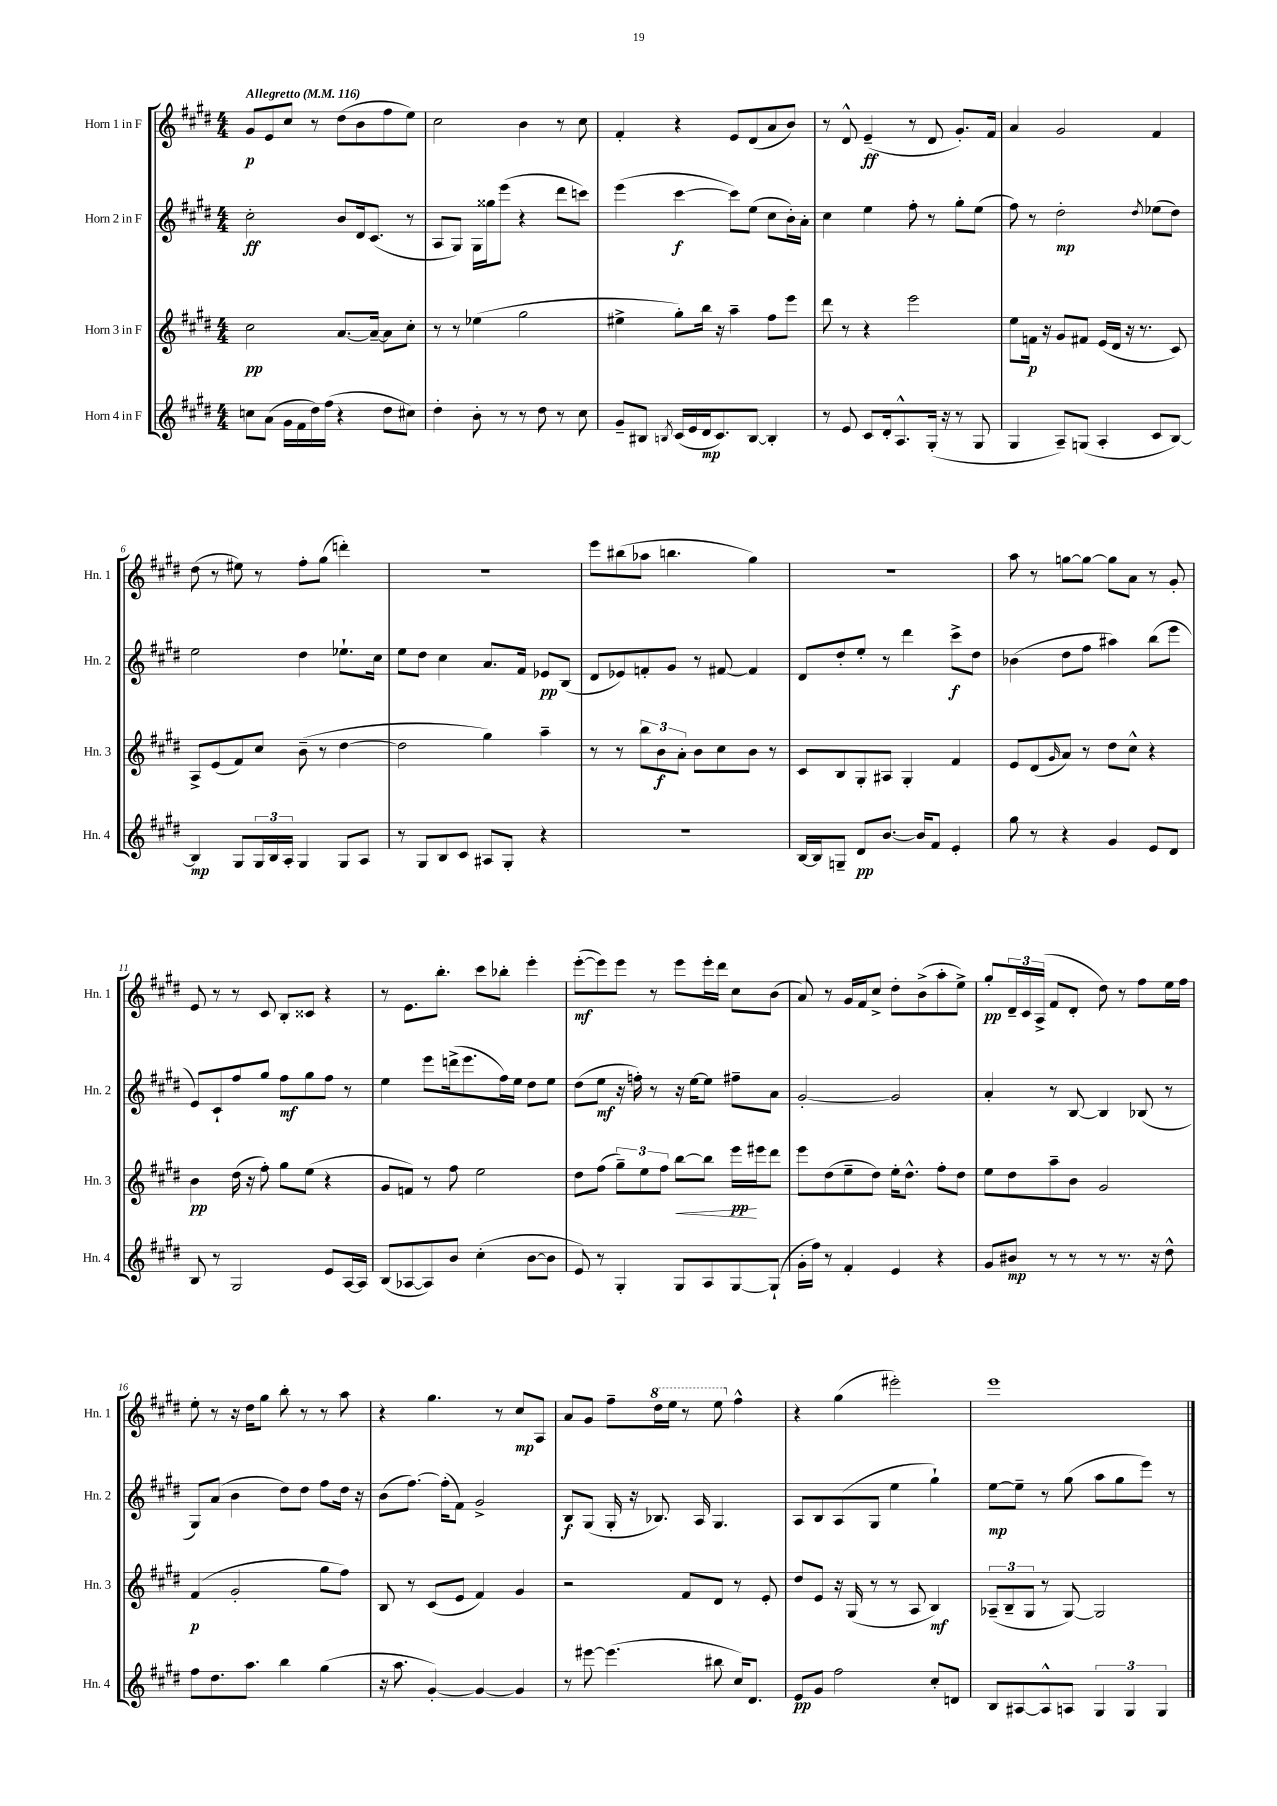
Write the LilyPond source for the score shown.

<<
\new StaffGroup <<
\new Staff = "s0" \with { instrumentName = "Horn 1 in F" shortInstrumentName = "Hn. 1" } {
    \clef treble \key e \major \numericTimeSignature \time 4/4 \tempo "Allegretto" 4 = 116
    gis'8\p e'8 cis''8 r8 dis''8( b'8 fis''8 e''8) |
    cis''2 b'4 r8 cis''8 |
    fis'4-. r4 e'8 dis'8( a'8 b'8) |
    r8 dis'8-^ e'4--\ff( r8 dis'8 gis'8.-.) fis'16 |
    a'4 gis'2 fis'4 |
    dis''8( r8 eis''8) r8 fis''8-. gis''8( d'''4-.) |
    R1 |
    e'''8 bis''8( aes''8 b''4. gis''4) |
    R1 |
    a''8 r8 g''8~ g''8~ g''8 a'8 r8 gis'8-. |
    e'8 r8 r8 cis'8 b8-. cisis'8 r4 |
    r8 e'8. b''8.-. cis'''8 bes''8-. e'''4-. |
    e'''8~-.\mf( e'''8) e'''8 r8 e'''8 e'''16-. dis'''16 cis''8 b'8( |
    a'8) r8 gis'16 fis'16 cis''8-> dis''8-. b'8->( a''8-. e''8->) |
    gis''8-.\pp \tuplet 3/2 { dis'16-- cis'16 a16->( } fis'8 dis'8-. dis''8) r8 fis''8 e''16 fis''16 |
    e''8-. r8 r16 dis''16 gis''8 b''8-. r8 r8 a''8 |
    r4 gis''4. r8 cis''8\mp a8 |
    a'8 gis'8 fis''8-- \ottava #1 dis'''16 e'''16 r8 e'''8 \ottava #0 fis''4-^ |
    r4 gis''4( eis'''2-.) |
    e'''1 \bar "|." |
}
\new Staff = "s1" \with { instrumentName = "Horn 2 in F" shortInstrumentName = "Hn. 2" } {
    \clef treble \key e \major \numericTimeSignature \time 4/4
    cis''2-.\ff b'8 dis'16 cis'8.( r8 |
    a8 gis8) gis16 gisis''16 e'''8( r4 dis'''8 c'''8) |
    e'''4( cis'''4~\f cis'''8) e''8( cis''8 b'16-.) a'16-. |
    cis''4 e''4 fis''8-. r8 gis''8-. e''8( |
    fis''8) r8 dis''2-.\mp \acciaccatura { dis''8 } ees''8( dis''8) |
    e''2 dis''4 ees''8.-! cis''16 |
    e''8 dis''8 cis''4 a'8. fis'16 ees'8\pp b8( |
    dis'8 ees'8) f'8-. gis'8 r8 fis'8~ fis'4 |
    dis'8 dis''8-. e''8-. r8 dis'''4 cis'''8->\f dis''8 |
    bes'4( dis''8 fis''8 ais''4) b''8( e'''8 |
    e'8) cis'8-! fis''8 gis''8 fis''8\mf gis''8 fis''8 r8 |
    e''4 e'''8 d'''16->( e'''8. fis''16) e''16 dis''8 e''8 |
    dis''8( e''8\mf r16 f''16-.) r8 r16 e''16~ e''8 fis''8-- a'8 |
    gis'2~-. gis'2 |
    a'4-. r8 b8~ b4 bes8( r8 |
    gis8) a'8( b'4 dis''8) dis''8 fis''8 dis''16 r16 |
    b'8( fis''8.~) fis''16-.( fis'8) gis'2-> |
    b8\f gis8( gis16-. r16 bes8.) a16 gis4. |
    a8 b8 a8( gis8 e''4 gis''4-!) |
    e''8~\mp e''8-- r8 gis''8( a''8 gis''8 e'''8) r8 \bar "|." |
}
\new Staff = "s2" \with { instrumentName = "Horn 3 in F" shortInstrumentName = "Hn. 3" } {
    \clef treble \key e \major \numericTimeSignature \time 4/4
    cis''2\pp a'8.~ a'16~-- a'8 cis''8-. |
    r8 r8 ees''4( gis''2 |
    eis''4-> gis''8-.) b''16 r16 a''4-- fis''8 e'''8 |
    dis'''8 r8 r4 e'''2 |
    e''8 f'16\p r16 gis'8 fis'8 e'16( dis'16 r16 r8. cis'8) |
    a8-> e'8( fis'8) cis''8 b'8--( r8 dis''4~ |
    dis''2 gis''4) a''4-- |
    r8 r8 \tuplet 3/2 { b''8 b'8\f a'8-. } b'8 cis''8 b'8 r8 |
    cis'8 b8 gis8-. ais8 gis4-. fis'4 |
    e'8 dis'8( \grace { gis'16 } a'8) r8 dis''8 cis''8-^ r4 |
    b'4\pp dis''16( r16 fis''8-.) gis''8 e''8( r4 |
    gis'8 f'8) r8 fis''8 e''2 |
    dis''8 fis''8( \tuplet 3/2 { gis''8--) e''8 fis''8 } b''8~\< b''8 e'''16\pp\! eis'''16 dis'''8 |
    e'''8 dis''8( e''8-- dis''8) e''16-. dis''8.-^ fis''8-. dis''8 |
    e''8 dis''8 a''8-- b'8 gis'2 |
    fis'4\p( gis'2-. gis''8 fis''8) |
    b8 r8 cis'8( e'8 fis'4) gis'4 |
    r2 fis'8 dis'8 r8 e'8-. |
    dis''8 e'8 r16 gis16( r8 r8 a8 b4\mf) |
    \tuplet 3/2 { aes8--( b8-- gis8 } r8 gis8~) gis2 \bar "|." |
}
\new Staff = "s3" \with { instrumentName = "Horn 4 in F" shortInstrumentName = "Hn. 4" } {
    \clef treble \key e \major \numericTimeSignature \time 4/4
    c''8 a'8( gis'16 fis'16 dis''16) fis''16( r4 dis''8 cis''8) |
    dis''4-. b'8-. r8 r8 dis''8 r8 cis''8 |
    gis'8-- bis8 \acciaccatura { b8 } cis'16( e'16 dis'16\mp cis'8.) b8~ b4-. |
    r8 e'8 cis'8 dis'16-. a8.-^ gis16-.( r16 r8 gis8 |
    gis4 a8--) g8( a4-. cis'8 b8~) |
    b4\mp gis8 \tuplet 3/2 { gis16 b16 a16-. } gis4 gis8 a8 |
    r8 gis8 b8 cis'8 ais8 gis8-. r4 |
    R1 |
    b16~ b16 g8-- dis'8\pp b'8.~ b'16 fis'8 e'4-. |
    gis''8 r8 r4 gis'4 e'8 dis'8 |
    b8 r8 gis2 e'8 a16~ a16 |
    b8( aes8~ aes8) b'8 cis''4-.( b'8~ b'8 |
    e'8) r8 gis4-. gis8 a8 gis8~ gis8-!( |
    gis'16-. fis''16) r8 fis'4-. e'4 r4 |
    gis'8 bis'8\mp r8 r8 r8 r8. r16 dis''8-^ |
    fis''8 dis''8. a''8. b''4 gis''4( |
    r16 a''8. gis'4~-.) gis'4~ gis'4 |
    r8 eis'''8~ eis'''4.( bis''8 cis''16) dis'8. |
    e'8\pp gis'8 fis''2 cis''8-. d'8 |
    b8 ais8~ ais8-^ a8 \tuplet 3/2 { gis4 gis4 gis4 } \bar "|." |
}
>>
>>
